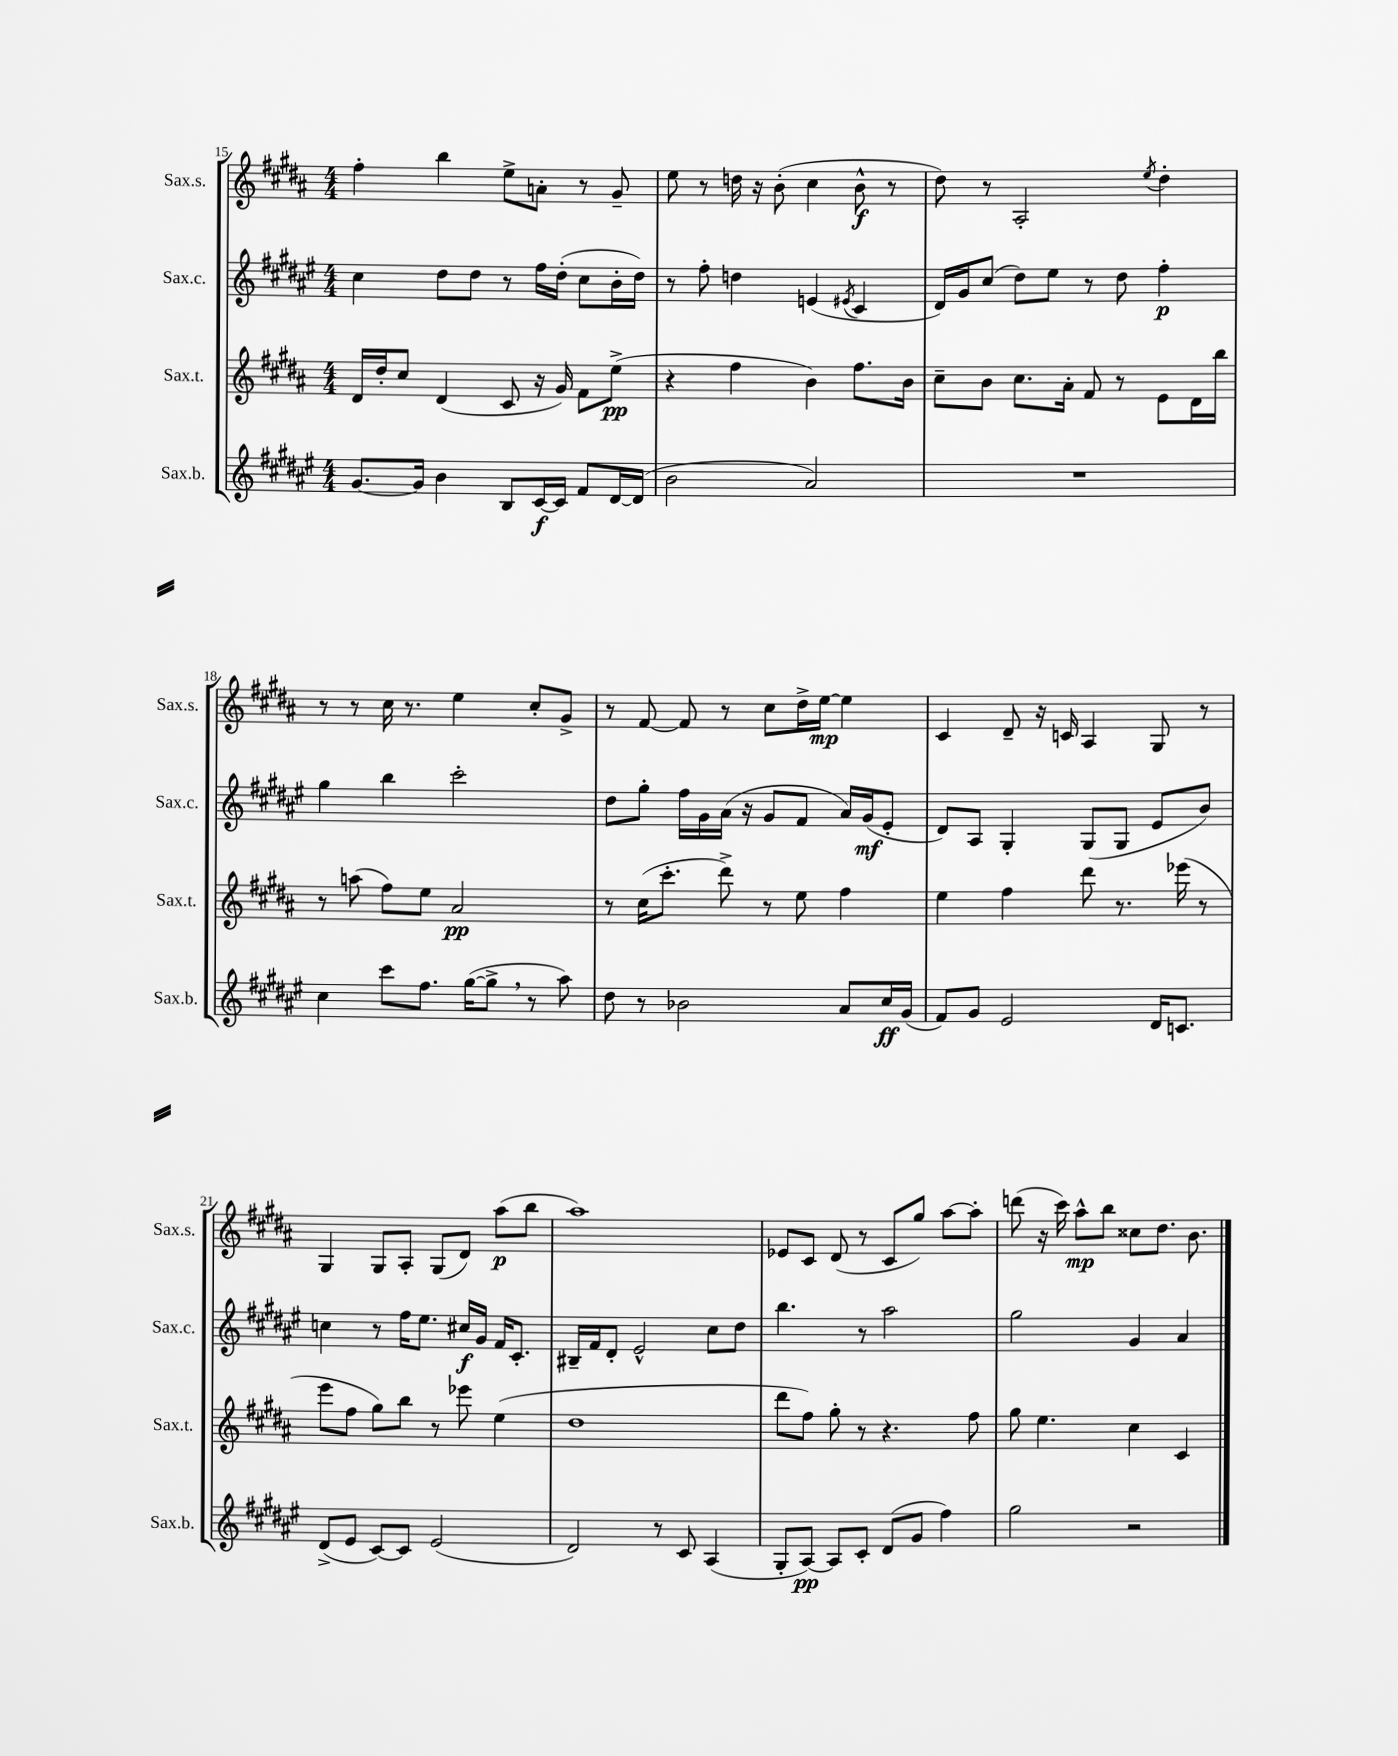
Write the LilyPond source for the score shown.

<<
\new StaffGroup <<
\new Staff = "s0" \with { instrumentName = "Sax.s." shortInstrumentName = "Sax.s." } {
    \clef treble \key b \major \numericTimeSignature \time 4/4
    \autoBeamOff fis''4-. b''4 e''8[-> a'8]-. r8 gis'8-- |
    e''8 r8 d''16 r16 b'8-.( cis''4 b'8-^\f r8 |
    dis''8) r8 ais2-. \acciaccatura { e''8 } dis''4-. |
    r8 r8 cis''16 r8. e''4 cis''8[-. gis'8]-> |
    r8 fis'8~ fis'8 r8 cis''8[ dis''16-> e''16]~\mp e''4 |
    cis'4 dis'8-- r16 c'16 ais4 gis8 r8 |
    gis4 gis8[ ais8]-. gis8[( dis'8]) ais''8[\p( b''8] |
    ais''1) |
    ees'8[ cis'8] dis'8( r8 cis'8[ gis''8]) ais''8[~ ais''8]-. |
    d'''8( r16 cis'''16) ais''8[-^\mp b''8] cisis''8[ dis''8.] b'8. \bar "|." |
}
\new Staff = "s1" \with { instrumentName = "Sax.c." shortInstrumentName = "Sax.c." } {
    \clef treble \key fis \major \numericTimeSignature \time 4/4
    \autoBeamOff cis''4 dis''8[ dis''8] r8 fis''16[ dis''16]-.( cis''8[ b'16-. dis''16]) |
    r8 fis''8-. d''4 e'4( \acciaccatura { eis'8 } cis'4 |
    dis'16[) gis'16 cis''8]( dis''8[) eis''8] r8 dis''8 fis''4-.\p |
    gis''4 b''4 cis'''2-. |
    dis''8[ gis''8]-. fis''16[ gis'16 ais'16]( r16 gis'8[ fis'8] ais'16[) gis'16\mf( eis'8]-. |
    dis'8[) ais8] gis4-. gis8[( gis8] eis'8[ b'8]) |
    c''4 r8 fis''16[ eis''8.] cis''16[\f gis'16] fis'16[ cis'8.]-. |
    bis16[-- fis'16 dis'8]-. eis'2-^ cis''8[ dis''8] |
    b''4. r8 ais''2 |
    gis''2 gis'4 ais'4 \bar "|." |
}
\new Staff = "s2" \with { instrumentName = "Sax.t." shortInstrumentName = "Sax.t." } {
    \clef treble \key b \major \numericTimeSignature \time 4/4
    \autoBeamOff dis'16[ dis''16-. cis''8] dis'4( cis'8 r16 gis'16) fis'8[ e''8]->\pp( |
    r4 fis''4 b'4) fis''8.[ b'16] |
    cis''8[-- b'8] cis''8.[ ais'16]-. fis'8 r8 e'8[ dis'16 b''16] |
    r8 a''8( fis''8[) e''8] ais'2\pp |
    r8 cis''16[( cis'''8.]-. dis'''8->) r8 e''8 fis''4 |
    e''4 fis''4 dis'''8 r8. ees'''16( r8 |
    e'''8[ fis''8] gis''8[) b''8] r8 ees'''8 e''4( |
    dis''1 |
    dis'''8[ fis''8]) gis''8-. r8 r4. fis''8 |
    gis''8 e''4. cis''4 cis'4 \bar "|." |
}
\new Staff = "s3" \with { instrumentName = "Sax.b." shortInstrumentName = "Sax.b." } {
    \clef treble \key fis \major \numericTimeSignature \time 4/4
    \autoBeamOff gis'8.[~ gis'16] b'4 b8[ cis'16~\f cis'16] fis'8[ dis'16~ dis'16]( |
    b'2 ais'2) |
    R1 |
    cis''4 cis'''8[ fis''8.] gis''16[~( gis''8]-> \breathe r8 ais''8) |
    dis''8 r8 bes'2 ais'8[ cis''16\ff gis'16]( |
    fis'8[) gis'8] eis'2 dis'16[ c'8.] |
    dis'8[->( eis'8] cis'8[~) cis'8] eis'2( |
    dis'2) r8 cis'8 ais4( |
    gis8[-. ais8]~\pp) ais8[ cis'8]-. dis'8[( gis'8] fis''4) |
    gis''2 r2 \bar "|." |
}
>>
>>
\layout { \context { \Score currentBarNumber = #15 } }
